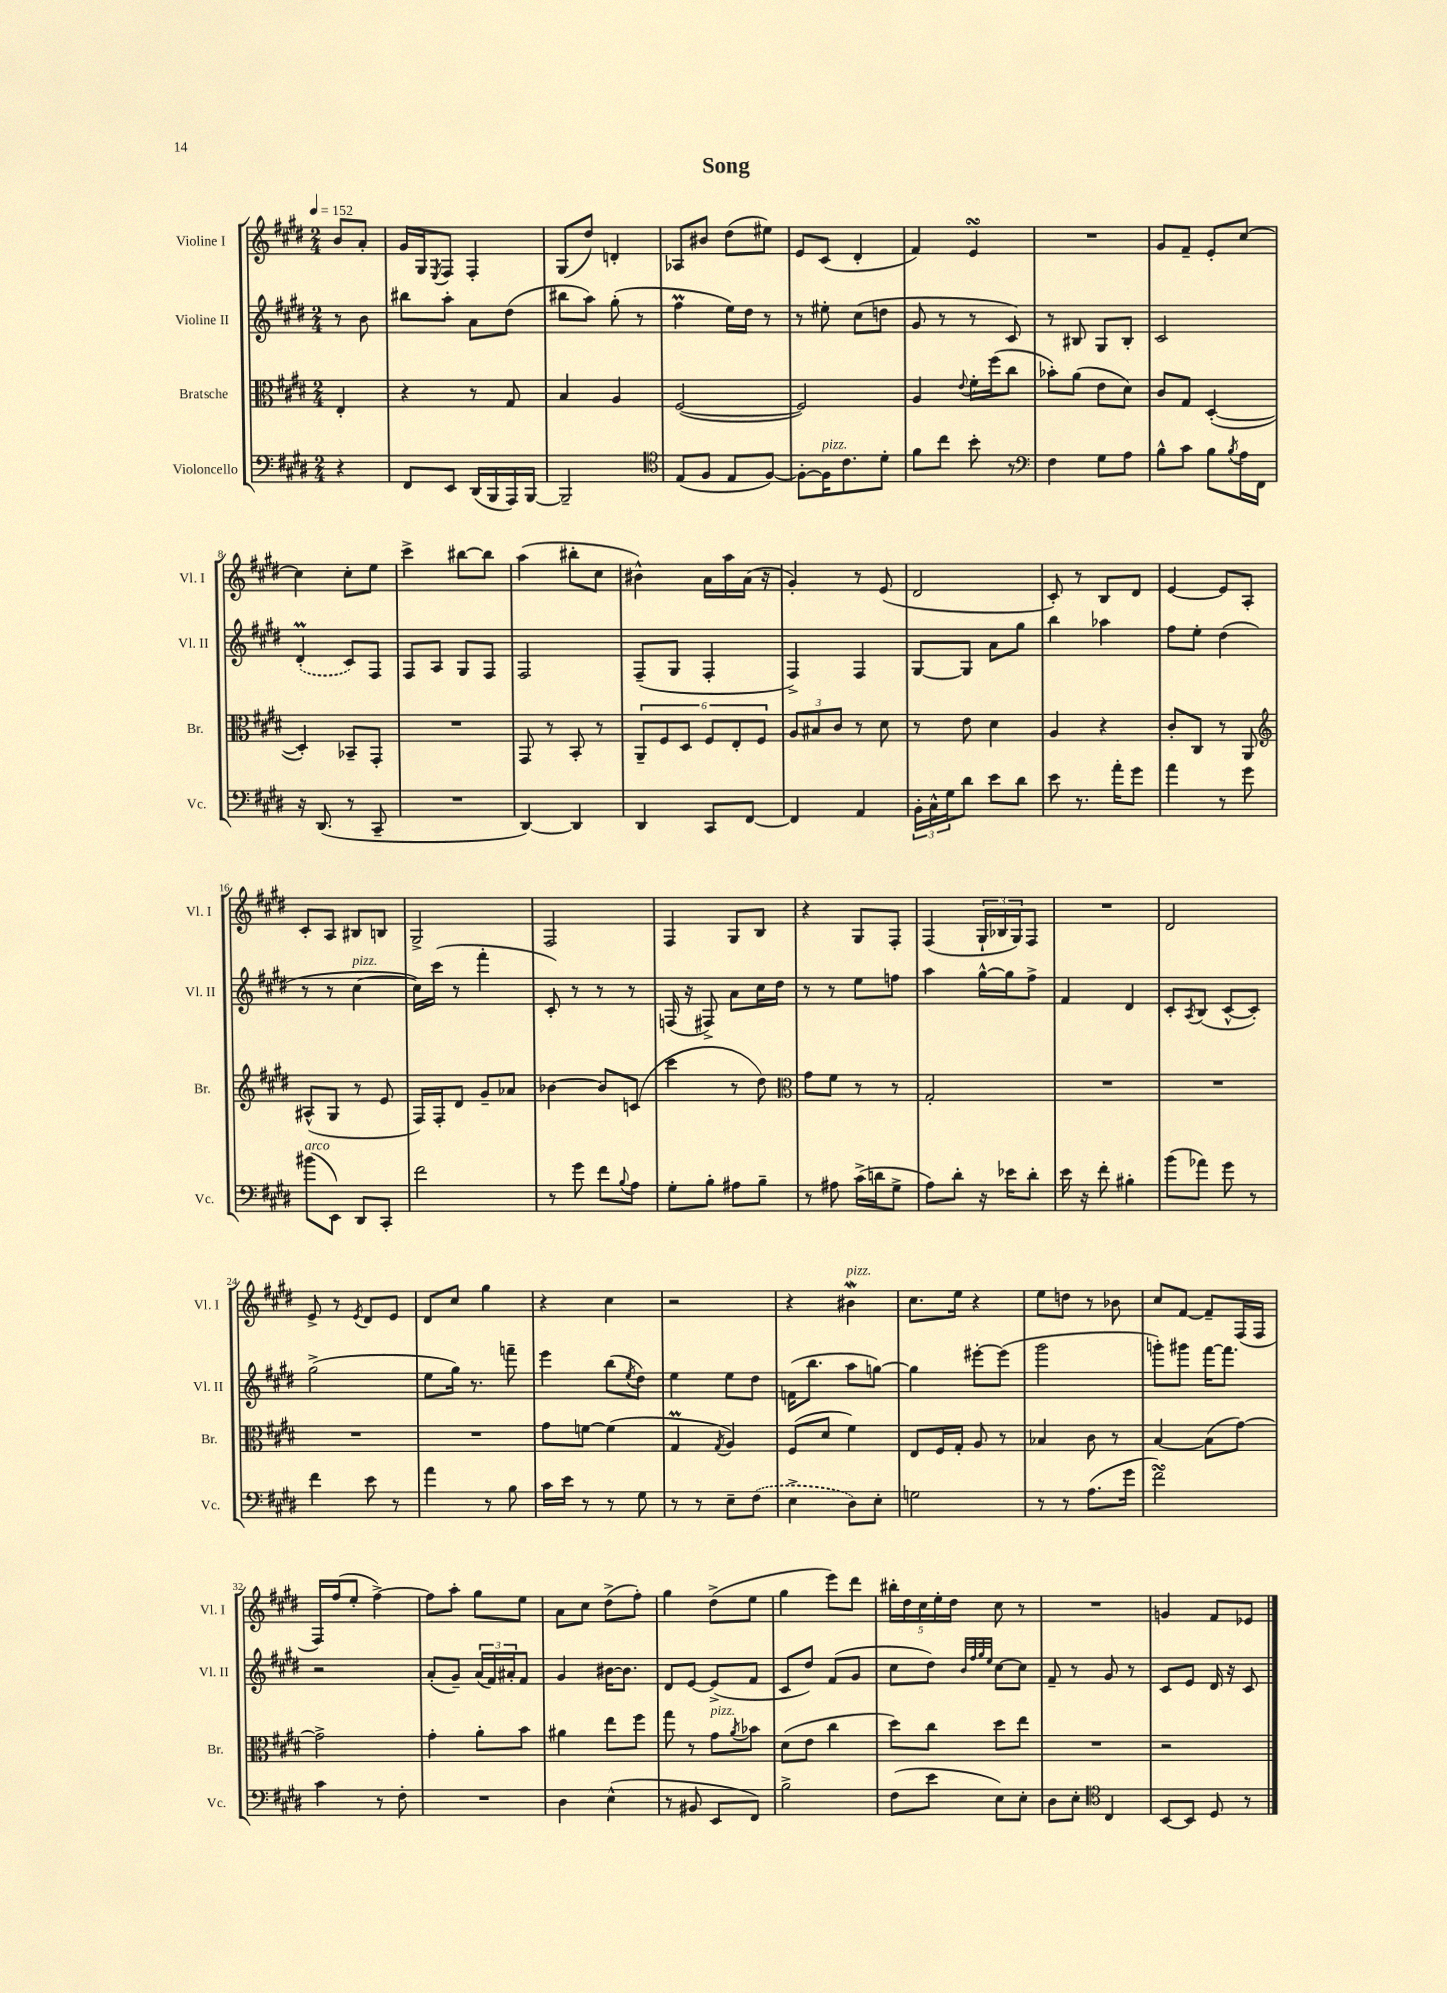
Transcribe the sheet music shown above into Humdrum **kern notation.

**kern	**kern	**kern	**kern
*staff4	*staff3	*staff2	*staff1
*clefF4	*clefC3	*clefG2	*clefG2
*k[f#c#g#d#]	*k[f#c#g#d#]	*k[f#c#g#d#]	*k[f#c#g#d#]
*M2/4	*M2/4	*M2/4	*M2/4
*MM152	*MM152	*MM152	*MM152
4r	4E'	8r	8b
.	.	8b	8a'
=	=	=	=
8FF#	4r	8bb#	16g#
.	.	.	16G#
.	.	.	8qE
8EE	.	8aa'	8F#
(16DD#	8r	8a	4F#'
16BBB	.	.	.
16AAA)	8G#	(8dd#	.
[16BBB	.	.	.
=	=	=	=
2BBB~]	4B	8bb#	(8G#
.	.	8aa)	8dd#)
.	4A	(8gg#'	4d'
.	.	8r	.
=	=	=	=
*clefC4	*	*	*
(8E	([2F#	4ff#	8A-
8F#	.	.	8b#
8E	.	16ee)	(8dd#
.	.	16dd#	.
[8F#)	.	8r	8ee#)
=	=	=	=
8F#'_	2F#])	8r	8e
16F#]	.	8ee#'	(8c#
8.c#	.	.	.
.	.	(8cc#	4d#'
8d#'	.	8dd	.
=	=	=	=
8f#	4A	8g#	4f#)
8cc#	.	8r	.
.	8qqe	.	.
8b'	16f#'	8r	4e
.	(16ff#	.	.
8r	8cc#	8c#)	.
=	=	=	=
*clefF4	*	*	*
4F#	8b-')	8r	2r
.	(8a	8B#	.
8G#	8e	8G#	.
8A	8d#)	8B#'	.
=	=	=	=
8B^^	8c#	2c#	8g#
8c#	8G#	.	8f#~
8B	([4D#'	.	8e'
8qB	.	.	.
16A	.	.	[8cc#
16FF#	.	.	.
=	=	=	=
16r	4D#'])	(4d#'	4cc#]
(8.DD#	.	.	.
8r	8BB-~	8c#)	8cc#'
8CC#~	8GG#'	8F#	8ee
=	=	=	=
2r	2r	8F#	4ccc#^
.	.	8A	.
.	.	8G#	[8bb#
.	.	8F#	8bb#]
=	=	=	=
[4DD#)	8GG#	2F#	(4aa
.	8r	.	.
4DD#]	8BB'	.	8bb#'
.	8r	.	8cc#
=	=	=	=
4DD#	12AA~	(8F#~	4b#^^)
.	12F#	.	.
.	.	8G#	.
.	12D#	.	.
8CC#	12F#	4F#'	16a
.	.	.	16aa
.	12E'	.	.
[8FF#	.	.	(16a
.	12F#	.	.
.	.	.	16r
=	=	=	=
4FF#]	12A	4F#^)	4g#')
.	12B#	.	.
.	12c#	.	.
4AA	8r	4F#	8r
.	8d#	.	(8e
=	=	=	=
24BB'	8r	[8G#	2d#
24C#^^	.	.	.
24G#	.	.	.
8d#	8e	8G#]	.
8e	4d#	8a	.
8d#	.	8gg#	.
=	=	=	=
8e	4A	4bb	8c#')
8.r	.	.	8r
.	4r	4aa-	8B
16a'	.	.	.
8g#	.	.	8d#
=	=	=	=
4a	8c#'	8ff#	[4e
.	8C#	8ee'	.
8r	8r	(4dd#	8e]
8g#	8AA	.	8A'
=	=	=	=
*	*clefG2	*	*
(8b#	(8A#^^	8r	8c#'
8EE)	8G#	8r	8A
8DD#	8r	[4cc#	8B#
8CC#'	8e	.	8B
=	=	=	=
2f#	16F#)	16cc#])	2G#^
.	16F#'	(16ccc#	.
.	8d#	8r	.
.	8g#~	4fff#'	.
.	8a-	.	.
=	=	=	=
8r	[4b-	8c#')	2F#
8g#	.	8r	.
8f#	8b-]	8r	.
8qqB	.	.	.
8A	(8c	8r	.
=	=	=	=
8G#'	4ccc#	(16F	4F#
.	.	16r	.
8B'	.	8F#^)	.
8A#	8r	8a	8G#
8B~	8dd#)	16cc#	8B
.	.	16dd#	.
=	=	=	=
*	*clefC3	*	*
8r	8g#	8r	4r
8A#	8f#	8r	.
(16c#^	8r	8ee	8G#
16d	.	.	.
8G#^	8r	8ff	8F#'
=	=	=	=
8A)	2G#'	4aa	(4F#
8d#'	.	.	.
16r	.	[16gg#^^	24G#`
.	.	.	24B-
16e-	.	16gg#]	.
.	.	.	24G#)
8d#'	.	8ff#^	8F#
=	=	=	=
16e	2r	4f#	2r
16r	.	.	.
8f#'	.	.	.
4B#'	.	4d#	.
=	=	=	=
(8b	2r	8c#'	2d#
.	.	8qA	.
8a-)	.	(8B	.
8g#	.	[8c#^^	.
8r	.	8c#'])	.
=	=	=	=
4f#	2r	(2gg#^	8e^
.	.	.	8r
.	.	.	8qe
8e	.	.	8d#
8r	.	.	8e
=	=	=	=
4a	2r	8ee	8d#
.	.	16gg#)	8cc#
.	.	8.r	.
8r	.	.	4gg#
8B	.	8fff~	.
=	=	=	=
16c#	8g#	4eee	4r
16e	.	.	.
8r	[8f	.	.
8r	(4f]	(8bb	4cc#
.	.	8qee	.
8G#	.	8dd#)	.
=	=	=	=
8r	4G#	4ee	2r
8r	.	.	.
.	8qG#	.	.
8E~	4A)	8ee	.
(8F#	.	8dd#	.
=	=	=	=
4E^	(8F#	(16f	4r
.	.	8.bb	.
.	8d#	.	.
8D#)	4f#)	8aa	4b#
8E'	.	[8gg)	.
=	=	=	=
2G	8E	4gg]	8.cc#
.	16F#	.	.
.	16G#'	.	16ee
.	8A	[8eee#'	4r
.	8r	(8eee#]	.
=	=	=	=
8r	4B-	2ggg#	8ee
8r	.	.	8dd
(8.A	8c#	.	8r
.	8r	.	8b-
16g#	.	.	.
=	=	=	=
2f#)	[4B	8ggg')	8cc#
.	.	8ggg#	[8f#
.	(8B]	[16fff#	8f#~]
.	.	8.fff#]	.
.	[8g#)	.	(16F#
.	.	.	16F#
=	=	=	=
4c#	2g#^]	2r	16F#)
.	.	.	(16ff#
.	.	.	8ee'
8r	.	.	[4ff#^)
8F#'	.	.	.
=	=	=	=
2r	4g#'	(8a'	8ff#]
.	.	8g#~)	8aa'
.	8a'	(24a	8gg#
.	.	24f#)	.
.	.	24a#'	.
.	8b	8f#	8ee
=	=	=	=
4D#	4a#	4g#	8a
.	.	.	8cc#
(4E^^	8ee	[16b#	(8dd#^
.	.	8.b#]	.
.	8ff#	.	8ff#')
=	=	=	=
8r	8gg#	8d#	4gg#
8BB#	8r	[8e	.
8EE	8g#	(8e^]	(8dd#^
.	8qa	.	.
8FF#)	8b-	8f#	8ee
=	=	=	=
2B^	(8d#	8c#	4gg#
.	8e	8dd#)	.
.	4cc#	(8f#	8eee)
.	.	8g#	8ddd#
=	=	=	=
(8F#	8dd#)	8cc#	20bb#'
.	.	.	20dd#
.	.	.	20cc#
8e	8cc#	8dd#)	.
.	.	.	20ee'
.	.	.	20dd#
.	.	32qqb	.
.	.	32qqff#	.
.	.	32qqgg#	.
.	.	32qqee	.
8E)	8dd#	[8cc#	8cc#
8E'	8ee	8cc#]	8r
=	=	=	=
8D#	2r	8f#~	2r
8E'	.	8r	.
*clefC4	*	*	*
4C#	.	8g#	.
.	.	8r	.
=	=	=	=
[8BB	2r	8c#	4g
8BB]	.	8e	.
8D#	.	16d#	8f#
.	.	16r	.
8r	.	8c#	8e-
==	==	==	==
*-	*-	*-	*-
